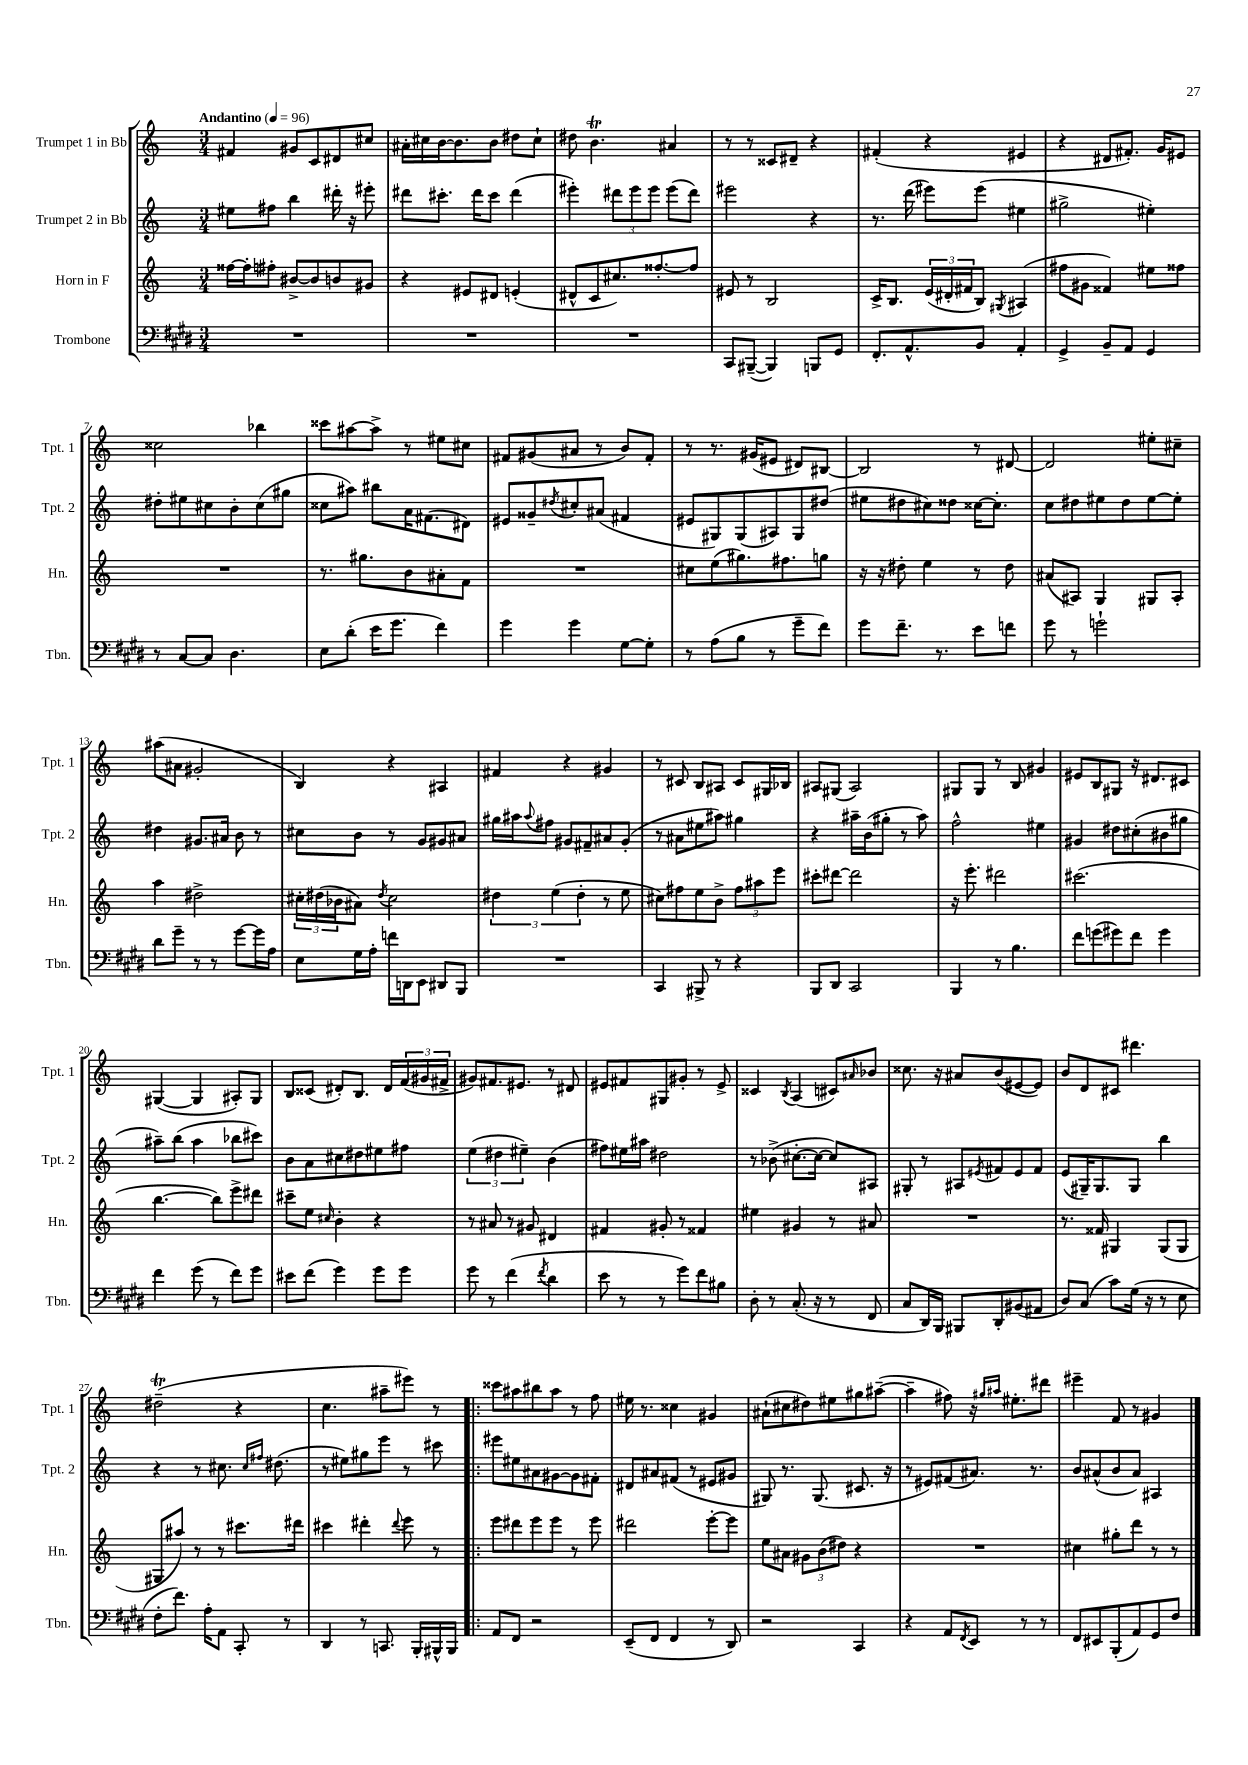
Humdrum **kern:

**kern	**kern	**kern	**kern
*part4	*part3	*part2	*part1
*staff4	*staff3	*staff2	*staff1
*I"Trombone	*I"Horn in F	*I"Trumpet 2 in Bb	*I"Trumpet 1 in Bb
*I'Tbn.	*I'Hn.	*I'Tpt. 2	*I'Tpt. 1
*clefF4	*clefG2	*clefG2	*clefG2
*k[f#c#g#d#]	*k[]	*k[]	*k[]
*M3/4	*M3/4	*M3/4	*M3/4
*MM96	*MM96	*MM96	*MM96
=1	=1	=1	=1
!	!	!	!LO:TX:a:B:t=Andantino
2.r	[16ff##X\LL	8ee#X\L	4f#X/
.	16ff##'\J]	.	.
.	8ff#X'\J	8ff#X\J	.
.	[8b#X^/L	4bb\	8g#X/L
.	8b#/]	.	8c/
.	8bn/	16ddd#X'\	8d#X/
.	.	16r	.
.	8g#X/J	8eee#X'\	8cc#X/J
=2	=2	=2	=2
2.r	4r	8ddd#X\L	16a#X'\LL
.	.	.	16cc#X\
.	.	8.ccc#X'\J	[16b\J
.	.	.	8.b\]
.	8e#X/L	.	.
.	.	16ddd#\KL	.
.	8d#X/J	8ccc#\J	8b\J
.	(4en'/	(4ddd#\	8dd#X\L
.	.	.	8cc#`\J
=3	=3	=3	=3
2.r	8d#X^^/L	4eee#X'\)	8dd#X\
.	8c/	.	4.bt\
.	8.cc#X/)	12ddd#X\L	.
.	.	12eee#\	.
.	.	12eee#\J	.
.	[8.ff##X'/	.	.
.	.	(8eee#\L	4a#X/
.	8ff##/J]	8ddd#\J)	.
=4	=4	=4	=4
8CC#/L	8e#X/	2eee#X\	8r
([8BBB#X~/J	8r	.	8r
4BBB#/])	2B/	.	8c##X/L
.	.	.	8d#X~/J
8BBBn/L	.	4r	4r
8GG#/J	.	.	.
=5	=5	=5	=5
8.FF#'/L	16c^/KL	8.r	(4f#X'/
.	8.B/J	.	.
8.AA^^/	.	(16ddd\	.
.	(24e/LL	8eee#X\L)	4r
.	24d#X'/	.	.
.	24f#X/J	.	.
8BB/J	8B/J)	(8eee#\J	.
.	8qG#X/	.	.
4AA'/	(4A#X/	4ee#X\	4e#X/
=6	=6	=6	=6
4GG#^/	8ff#X\L	2gg#X^\	4r
.	8g#X\J	.	.
8BB~/L	4f##X/)	.	8d#X/L
8AA/J	.	.	8.f#X'/J)
4GG#/	8ee#X\L	4ee#X'\)	.
.	.	.	16g/KL
.	8ff##X\J	.	8e#X/J
!!LO:LB:g=z
=7	=7	=7	=7
8r	2.r	8dd#X'\L	2cc##X\
[8C#/L	.	8ee#X\	.
8C#/J]	.	8cc#X\	.
4.D#\	.	8b'\	.
.	.	(8cc#\	4bb-X\
.	.	8gg#X\J	.
=8	=8	=8	=8
8E\L	8.r	8cc##X\L	8ccc##X\L
(8d#'\J	.	8aa#X\J)	[8aa#X\
.	8.gg#X\L	.	.
16e\KL	.	8bb#X\L	8aa#^\J]
8.g#\J	.	.	.
.	8b\	16a\K	8r
.	.	(8.f#X\	.
4f#\)	8a#X'\	.	8ee#X\L
.	8f\J	8d#X\J)	8cc#X\J
=9	=9	=9	=9
4g#\	2.r	8e#X/L	8f#X/L
.	.	8g##X~/	(8g#X/
.	.	8qdd#X/	.
4g#\	.	8cc#X'/	8a#X/J
.	.	(8a#X/J	8r
[8G#\L	.	4f#X/	8b/L)
8G#'\J]	.	.	8f#'/J
=10	=10	=10	=10
8r	8cc#X\L	8e#X/L	8r
(8A\L	(8ee\	8G#X/)	8.r
8B\J	8.gg#X\)	(8G#/	.
.	.	.	(16g#X/KL
8r	.	8A#X/)	8e#X/J
.	8.ff#X\	.	.
8g#~\L	.	8G#/	8d#X/L)
8f#\J)	8ggn\J	(8dd#X/J	[8B#X/J
=11	=11	=11	=11
8g#\L	16r	8ee#X\L	2B#/]
.	16r	.	.
8.f#~\J	8dd#X'\	8dd#X\	.
.	4ee\	8cc#X\)	.
8.r	.	.	.
.	.	8dd##X\J	.
8e\L	8r	[16cc##X\KL	8r
.	.	8.cc##'\J]	.
8fn\J	8dd#\	.	[8d#X/
=12	=12	=12	=12
8g#\	(8a#X/L	8cc\L	2d#/]
8r	8A#X/J)	8dd#X\	.
2gn`\	4G/	8ee#X\	.
.	.	8dd#\	.
.	8G#X/L	[8ee#\	8ee#X'\L
.	8A#'/J	8ee#'\J]	8cc#X~\J
!!LO:LB:g=z
=13	=13	=13	=13
8d#\L	4aa\	4dd#X\	(8aa#X\L
8g#~\J	.	.	8a#X\J
8r	2dd#X^\	8.g#X/L	2g#X'/
8r	.	.	.
.	.	16a#X/Jk	.
[8g#\L	.	8b\	.
16g#\L]	.	8r	.
16A\JJ	.	.	.
=14	=14	=14	=14
8E\L	24cc#X'\LL	8cc#X\L	4B/)
.	(24dd#X\	.	.
.	24b-X\J	.	.
16G#\L	8a#X\J)	8b\J	.
16A'\JJ	.	.	.
.	8qdd#/	.	.
16fn\LL	2cc#\	8r	4r
16DDn\J	.	.	.
8EE\J	.	8g/L	.
8DD#X/L	.	8g#X/	4A#X/
8BBB/J	.	8a#X/J	.
=15	=15	=15	=15
2.r	6dd#X\	16gg#X\LL	4f#X/
.	.	16aa#X\J	.
.	.	8qqaa#/	.
.	.	8ff#X\J	.
.	(6ee\	.	.
.	.	8g#X/L	4r
.	6dd#'\	.	.
.	.	8f#X~/	.
.	8r	8a#X/	4g#X/
.	8ee\	(8g#'/J	.
=16	=16	=16	=16
4CC#/	8cc#X\L)	8r	8r
.	8ff#X\	8a#X\L	8c#X/
8BBB#X^/	8ee\	8ee#X\	8B/L
8r	8b^\J	8aa#X\J)	8A#X/J
4r	12ff#\L	4gg#X\	8c#/L
.	12aa#X\	.	.
.	.	.	16G#X/L
.	12eee\J	.	.
.	.	.	16B-X/JJ
=17	=17	=17	=17
8BBB/L	8ccc#X'\L	4r	8A#X/L
8DD#/J	[8ddd#X\J	.	(8G#X/J
2CC#/	2ddd#\]	16aa#X~\LL	2A#/)
.	.	(16b\J	.
.	.	8gg#X'\J	.
.	.	8r	.
.	.	8aa#\)	.
=18	=18	=18	=18
4BBB/	16r	2ff^^\	8G#X/L
.	8.eee'\	.	.
.	.	.	8G#/J
8r	2ddd#X\	.	8r
4.B\	.	.	8B/
.	.	4ee#X\	4g#X/
=19	=19	=19	=19
8f#\L	(2.ccc#X\	4g#X/	8e#X/L
(8gn\	.	.	8B/
8g#X\)	.	8dd#X\L	8G#X/J
8f#\J	.	(8cc#X'\	16r
.	.	.	8.d#X/L
4g#\	.	8b#X\	.
.	.	8gg#X\J	8c#X/J
!!LO:LB:g=z
=20	=20	=20	=20
4f#\	[4.bb\	8aa#X~\L)	([4G#X/
.	.	(8bb\J	.
(8g#\	.	4aa#\	4G#/]
8r	8bb\L])	.	.
8f#\L)	8eee^\	8bb-X\L	8A#X'/L)
8g#\J	8ddd#X\J	8ccc#X\J)	8G#/J
=21	=21	=21	=21
8e#X\L	8ccc#X~\L	8b\L	8B/L
(8f#\J	8ee\J	8a\	(8c##X/J
.	16qqcc#X/	.	.
4g#\)	4b'\	8cc#X\	8d#X'/L)
.	.	8dd#X\	8.B/J
8g#\L	4r	8ee#X\	.
.	.	.	16d#/LL
8g#\J	.	8ff#X\J	(24f/
.	.	.	24g#X/
.	.	.	24f#X^/JJ
=22	=22	=22	=22
8g#\	8r	(6ee\	8g#X/L)
8r	8a#X/	.	8.f#X/
.	.	6dd#X\	.
(4f#\	8r	.	.
.	.	.	8.e#X/J
.	.	6ee#X~\)	.
.	8g#X/	.	.
8qf#/	.	.	.
4d#\	4d#X/	(4b\	8r
.	.	.	8d#X/
=23	=23	=23	=23
8e\	4f#X/	8ff#X\L)	8e#X/L
8r	.	16ee#X\L	8f#X/
.	.	16aa#X\JJ	.
8r	8g#X'/	2dd#X\	8G#X/
8g#\L)	8r	.	8g#X'/J
8f#\	4f##X/	.	8r
8B#X\J	.	.	8e#^/
=24	=24	=24	=24
8D#'\	4ee#X\	8r	4c##X/
8r	.	(8b-X^\	.
.	.	.	8qB/
(8.C#'/	4g#X/	[8.cc#X'\L	(4A/
16r	.	16cc#\Jk_	.
8r	8r	8cc#/L])	8c#X/L)
.	.	.	16qqa#X/
8FF#/	8a#X/	8A#X/J	8b-X/J
=25	=25	=25	=25
8C#/L	2.r	8G#X'/	8.cc##X\
16DD#/L)	.	8r	.
16BBB/JJ	.	.	16r
8BBB#X/L	.	8A#X/L	8a#X/L
.	.	8qe#X/	.
8DD#'/	.	8f#X/	(8b/
(8BB#X/	.	8e#/	[8e#X/
8AA#X/J	.	8f#/J	8e#/J])
=26	=26	=26	=26
8D#/L)	8.r	(8e/L	8b/L
(8C#/J	.	16G#X~/K)	8d/
.	16f##X/	8.G#/	.
8c#\L)	4G#X/	.	8c#X/J
(16G#\Jk	.	8G#/J	4.ddd#X\
16r	.	.	.
8r	(8G#/L	4bb\	.
8E\	8G#/J	.	.
!!LO:LB:g=z
=27	=27	=27	=27
8F#'\L	8G#X/L	4r	(2dd#Xt~\
8.f#\J)	8aa#X/J)	.	.
.	8r	8r	.
16A'\KL	.	.	.
8AA\J	8r	8.cc#X\	.
8CC#'/	8.ccc#X\L	.	4r
.	.	16qqcc#/LL	.
.	.	16qqff#X/JJ	.
.	.	(8.dd#X\	.
8r	.	.	.
.	16ddd#X\Jk	.	.
=28	=28	=28	=28
4DD#/	4ccc#X\	8r	4.cc\
.	.	8ee#X\L)	.
8r	4ddd#X'\	8gg#X\	.
8.CCn/	.	8eee\J	8aa#X~\L
.	8qqddd#/	.	.
.	8eee\	8r	8eee#X\J)
16BBB'/LL	.	.	.
16BBB#X^^/	8r	8ccc#X\	8r
16BBB#/JJ	.	.	.
=29!|:	=29!|:	=29!|:	=29!|:
8AA/L	8eee\L	8eee#X\L	8ccc##X\L
8FF#/J	8ddd#X\	8ee#X\	8aa#X\
2r	8eee\	8a#X\	8bb#X\
.	8eee\J	[8g#X\	8aa#\J
.	8r	8g#\]	8r
.	8eee\	8f#X'\J	8ff\
=30	=30	=30	=30
(8EE~/L	2ddd#X\	8d#X/L	16ee#X\
.	.	.	8.r
8FF#/J	.	8a#X/	.
4FF#/	.	(8f#X/J	4cc##X\
.	.	8r	.
8r	[8eee'\L	8e#X/L	4g#X/
8DD#/)	8eee\J]	8g#X/J	.
=31	=31	=31	=31
2r	8ee\L	8G#X/)	(8a#X`\L
.	8a#X\J	8.r	8cc#X\
.	12g#X\L	.	8dd#X\)
.	.	(8.G#/	.
.	(12b\	.	.
.	.	.	8ee#X\
.	12dd#X\J)	.	.
4CC#/	4r	8.c#X/	8gg#X\
.	.	.	([8aa#X~\J
.	.	16r	.
=32	=32	=32	=32
4r	2.r	8r	4aa#~\]
.	.	8e#X/L)	.
8AA/L	.	(8f#X/	8ff#X\)
8qFF#/	.	.	.
8EE/J	.	8.a#X/J)	16r
.	.	.	16qqgg#X/LL
.	.	.	16qqaa#X/JJ
.	.	.	8.ee#X'\L
8r	.	.	.
.	.	8.r	.
8r	.	.	8ddd#X\J
=33	=33	=33	=33
8FF#/L	4cc#X\	8b/L	4eee#X~\
8EE#X/	.	(8a#X^^/	.
(8BBB'/	8gg#X'\L	8b/	8f/
8AA/)	8ddd\J	8a#/J)	8r
8GG#/	8r	4A#X/	4g#X/
8F#/J	8r	.	.
==	==	==	==
*-	*-	*-	*-
